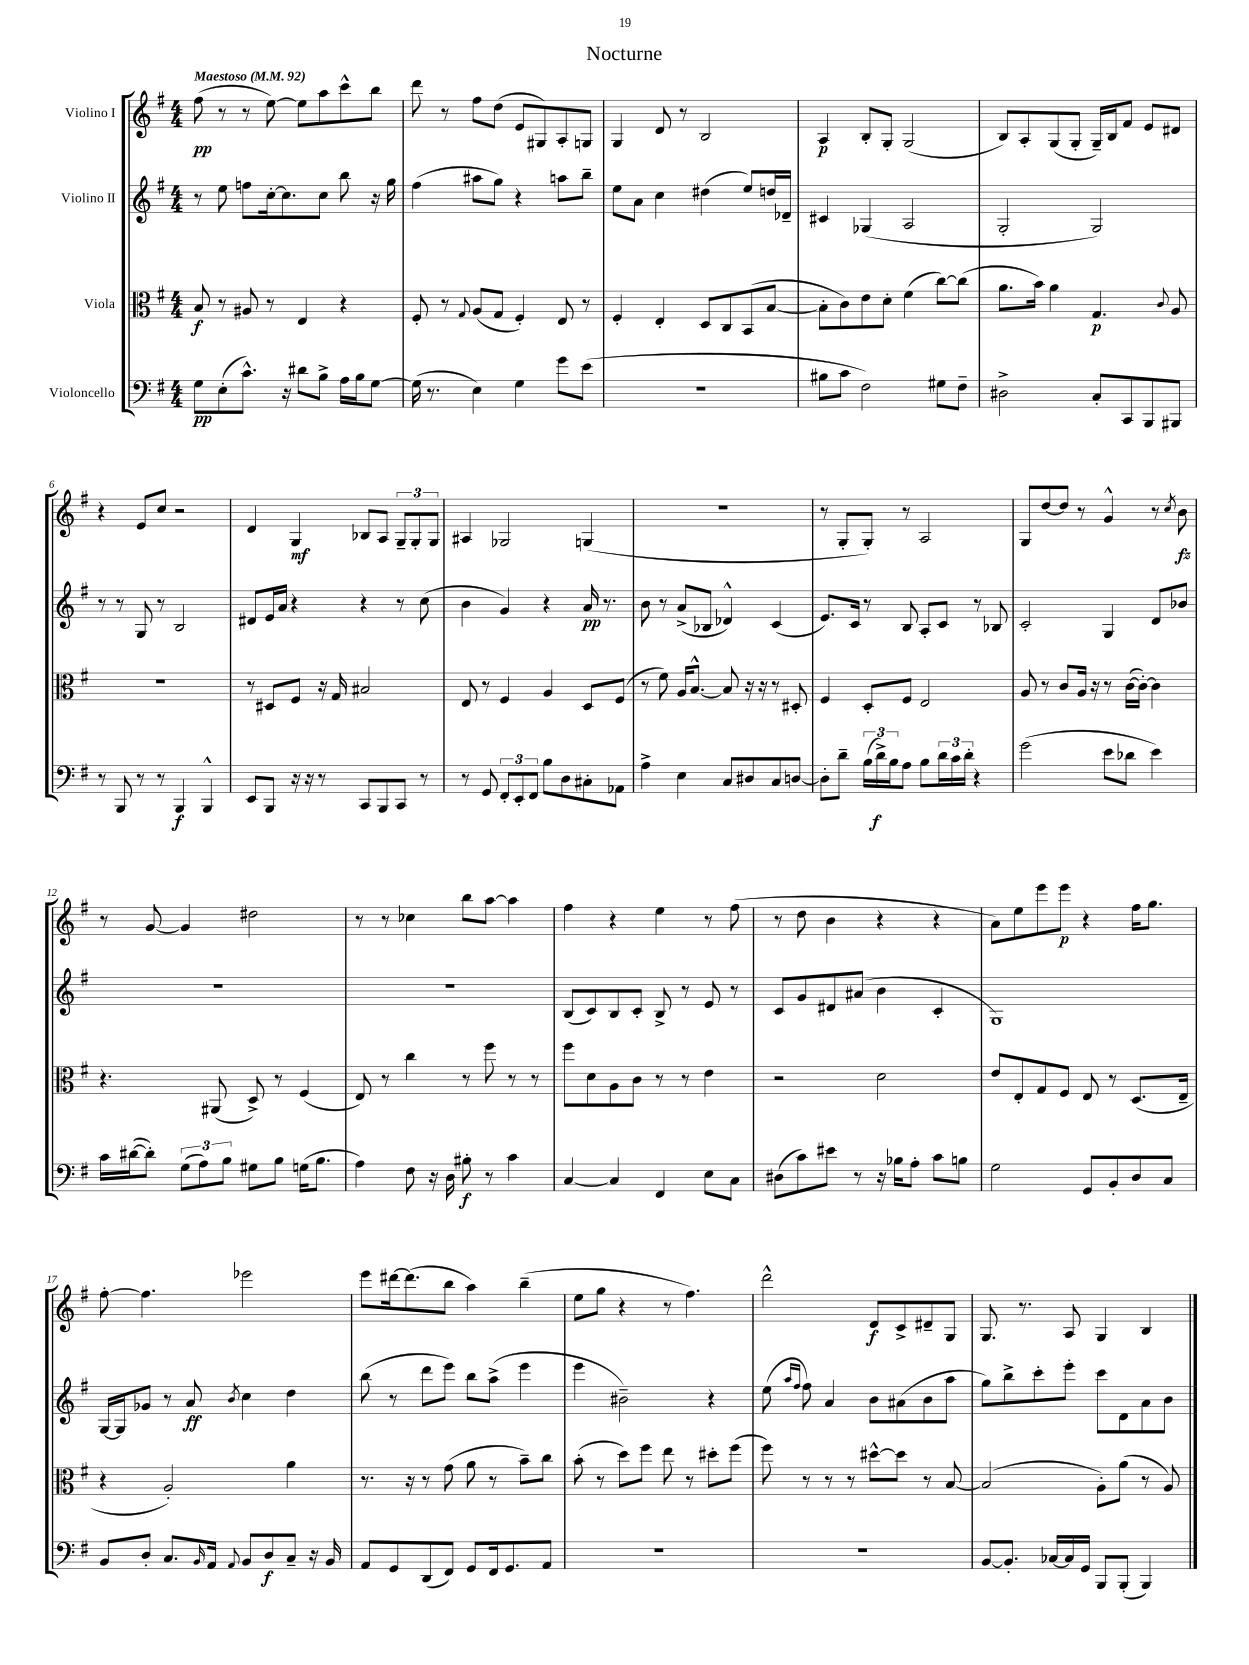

**kern	**kern	**kern	**kern
*staff4	*staff3	*staff2	*staff1
*clefF4	*clefC3	*clefG2	*clefG2
*k[f#]	*k[f#]	*k[f#]	*k[f#]
*M4/4	*M4/4	*M4/4	*M4/4
*MM92	*MM92	*MM92	*MM92
8G	8B	8r	(8ff#
(8E'	8r	8ee	8r
8.c^^)	8A#	8ff	8r
.	8r	[16cc'	[8ee)
16r	.	8.cc]	.
8d#	4E	.	8ee]
8B^	.	8cc	8aa
16A	4r	8bb	8ccc^^
16B	.	.	.
[8G	.	16r	8bb
.	.	16gg	.
=	=	=	=
(16G]	8F#'	(4ff#	8ddd
8.r	.	.	.
.	8r	.	8r
.	8qqG	.	.
4E)	(8A	8aa#	8ff#
.	8G	8gg)	(8dd
4G	4F#')	4r	8e
.	.	.	8G#)
8g	8E	8aa	8A'
(8e	8r	8bb~	8G
=	=	=	=
1r	4F#'	8ee	4G
.	.	8a	.
.	4E'	4cc	8d
.	.	.	8r
.	8D	(4dd#	2B
.	8C	.	.
.	(8BB	8ee)	.
.	[8B	16dd	.
.	.	16d-~	.
=	=	=	=
8B#	8B']	4c#	4A
8c	8c)	.	.
2F#)	8e	(4G-	8B'
.	8d'	.	8G'
.	(4f#	2A	(2G
8G#	[8cc)	.	.
8F#~	(8cc]	.	.
=	=	=	=
2D#^	8.a	2G'	8B)
.	.	.	8A'
.	16b)	.	.
.	4a	.	(8G
.	.	.	8G'
8C'	4.G	2G)	16G~)
.	.	.	16B
8CC	.	.	8f#
8BBB	.	.	8e
.	8qqc	.	.
8BBB#	8A	.	8d#
=	=	=	=
8r	1r	8r	4r
8BBB	.	8r	.
8r	.	8G	8e
8r	.	8r	8cc
4BBB	.	2B	2r
4BBB^^	.	.	.
=	=	=	=
8EE	8r	8d#	4d
8BBB	8D#	16e	.
.	.	16a	.
16r	8F#	4r	4G
16r	.	.	.
8r	16r	.	.
.	16G	.	.
8CC	2B#	4r	8B-
8BBB	.	.	8A
8CC	.	8r	12G~
.	.	.	12G'
8r	.	(8cc	.
.	.	.	12G
=	=	=	=
8r	8E	4b	4A#
8GG	8r	.	.
12FF#'	4F#	4g)	2G-
12EE'	.	.	.
12FF#	.	.	.
8B	4A	4r	.
8D	.	.	.
8C#'	8D	16a	(4G
.	.	8.r	.
8AA-	(8F#	.	.
=	=	=	=
4A^	8r	8b	1r
.	8f#)	8r	.
4E	16A	(8a^	.
.	[8.B^^	.	.
.	.	8B-	.
8C	8B]	4d-^^)	.
8D#	16r	.	.
.	16r	.	.
8C	8r	(4c	.
[8D	8D#'	.	.
=	=	=	=
8D']	4F#	8.e)	8r
8d~	.	.	8G'
.	.	16c	.
(24B	8D'	8r	8G')
24d^)	.	.	.
24B	.	.	.
8A	8F#	8B	8r
8B	2E	8A'	2A
24d	.	8c	.
24c	.	.	.
24d'	.	.	.
4r	.	8r	.
.	.	8B-	.
=	=	=	=
(2g	8A	2c'	8G
.	8r	.	[8dd
.	8c	.	8dd]
.	16A	.	8r
.	16r	.	.
8e	8r	4G	4g^^
8d-	([16c	.	.
.	16c'_)	.	.
4e)	4c]	8d	8r
.	.	.	8qcc
.	.	8b-	8b
=	=	=	=
16c	4.r	1r	8r
([16d#	.	.	.
8d#'])	.	.	[8g
(12G	.	.	4g]
12A)	.	.	.
.	(8AA#	.	.
12B	.	.	.
8G#	8D^)	.	2dd#
8B	8r	.	.
(16G	(4F#	.	.
8.B	.	.	.
=	=	=	=
4A)	8E)	1r	8r
.	8r	.	8r
8F#	4cc	.	4cc-
16r	.	.	.
16D	.	.	.
8B#'	8r	.	8bb
8r	8ff#	.	[8aa
4c	8r	.	4aa]
.	8r	.	.
=	=	=	=
[4C	8ff#	(8B	4ff#
.	8d	8c)	.
4C]	8A	8B	4r
.	8c	8c'	.
4FF#	8r	8B^	4ee
.	8r	8r	.
8E	4e	8e	8r
8C	.	8r	(8ff#
=	=	=	=
(8D#	2r	8c	8r
8c)	.	8g	8dd
8e#	.	8d#	4b
8r	.	(8a#	.
16r	2d	4b	4r
16B-	.	.	.
8A'	.	.	.
8c	.	4c'	4r
8B	.	.	.
=	=	=	=
2G	8e	1G)	8a)
.	8E'	.	8ee
.	8G	.	8eee
.	8F#	.	8eee
8GG	8E	.	4r
8BB'	8r	.	.
8D	(8.D	.	16ff#
.	.	.	8.gg
8C	.	.	.
.	16E~	.	.
=	=	=	=
8BB	4r	[16G	[8ff#'
.	.	16G]	.
8D'	.	8g-	4.ff#]
8.C	2A')	8r	.
.	.	8a	.
16qqBB	.	.	.
16AA	.	.	.
8qqAA	.	8qb	.
8BB	.	4cc	2eee-
8D	.	.	.
8C~	4a	4dd	.
16r	.	.	.
16BB	.	.	.
=	=	=	=
8AA	8.r	(8bb	8eee
8GG	.	8r	[16ddd#
.	16r	.	(8.ddd#]
(8DD	8r	8ddd	.
8FF#)	(8g	8eee)	8bb
8GG	8a	8bb	4aa)
16FF#	8r	(8aa^	.
8.GG	.	.	.
.	8b~)	4eee	(4bb~
8AA	8cc	.	.
=	=	=	=
1r	(8b'	4eee	8ee
.	8r	.	8gg
.	8dd)	2b#~)	4r
.	8ff#	.	.
.	8ee	.	8r
.	8r	.	4.ff#)
.	8dd#'	4r	.
.	(8ff#	.	.
=	=	=	=
1r	8ff#)	(8ee	2ddd^^
.	.	16qqaa	.
.	.	16qqff#	.
.	8r	8ff#)	.
.	8r	4a	.
.	8r	.	.
.	[8dd#^^	8b	8d
.	8dd#]	(8a#	8c^
.	8r	8b	8d#~
.	[8B	8aa	8G
=	=	=	=
[8BB	(2B]	8gg)	8.G
8.BB']	.	8bb^	.
.	.	.	8.r
.	.	8ccc'	.
[16C-	.	.	.
16C-]	.	8eee'	8A
16GG	.	.	.
8BBB	8A')	8ccc	4G
(8BBB'	(8a	8d	.
4BBB)	8r	8a	4B
.	8A)	8b	.
==	==	==	==
*-	*-	*-	*-
